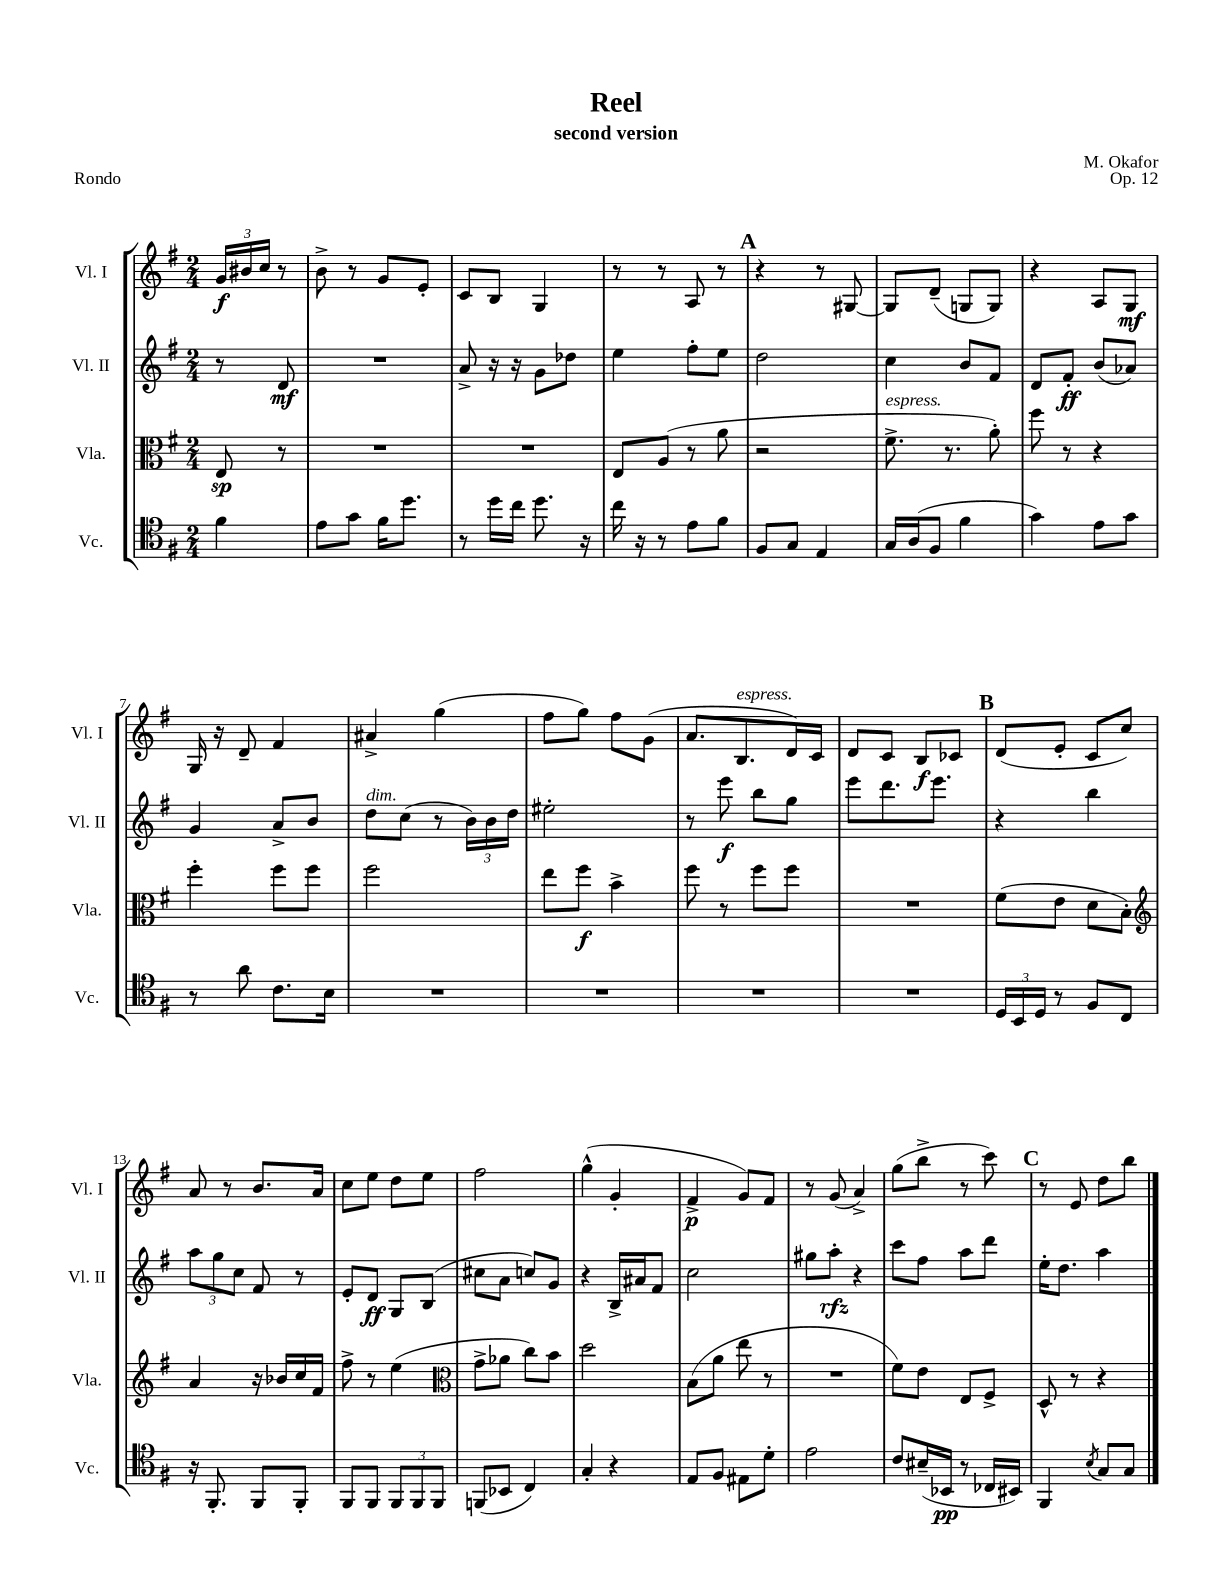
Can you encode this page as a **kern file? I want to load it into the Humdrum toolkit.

**kern	**kern	**kern	**kern
*staff4	*staff3	*staff2	*staff1
*clefC4	*clefC3	*clefG2	*clefG2
*k[f#]	*k[f#]	*k[f#]	*k[f#]
*M2/4	*M2/4	*M2/4	*M2/4
4f#	8E	8r	24g
.	.	.	24b#
.	.	.	24cc
.	8r	8d	8r
=	=	=	=
8e	2r	2r	8b^
8g	.	.	8r
16f#	.	.	8g
8.dd	.	.	.
.	.	.	8e'
=	=	=	=
8r	2r	8a^	8c
16dd	.	16r	8B
16cc	.	16r	.
8.dd	.	8g	4G
.	.	8dd-	.
16r	.	.	.
=	=	=	=
16cc	8E	4ee	8r
16r	.	.	.
8r	(8A	.	8r
8e	8r	8ff#'	8A
8f#	8a	8ee	8r
=	=	=	=
8F#	2r	2dd	4r
8G	.	.	.
4E	.	.	8r
.	.	.	[8G#
=	=	=	=
16G	8.f#^	4cc	8G#]
(16A	.	.	.
8F#	.	.	(8d~
.	8.r	.	.
4f#	.	8b	8G
.	8a')	8f#	8G)
=	=	=	=
4g)	8ff#	8d	4r
.	8r	8f#'	.
8e	4r	(8b	8A
8g	.	8a-)	8G
=	=	=	=
8r	4ff#'	4g	16G
.	.	.	16r
8a	.	.	8d~
8.c	8ff#	8a^	4f#
.	8ff#	8b	.
16B	.	.	.
=	=	=	=
2r	2ff#	8dd	4a#^
.	.	(8cc	.
.	.	8r	(4gg
.	.	24b)	.
.	.	24b	.
.	.	24dd	.
=	=	=	=
2r	8ee	2ee#'	8ff#
.	8ff#	.	8gg)
.	4b^	.	8ff#
.	.	.	(8g
=	=	=	=
2r	8ff#	8r	8.a
.	8r	8eee	.
.	.	.	8.B
.	8ff#	8bb	.
.	8ff#	8gg	16d)
.	.	.	16c
=	=	=	=
2r	2r	8eee	8d
.	.	8.ddd	8c
.	.	.	8B
.	.	8.eee	.
.	.	.	8c-
=	=	=	=
24D	(8f#	4r	(8d
24BB	.	.	.
24D	.	.	.
8r	8e	.	8e'
8F#	8d	4bb	8c
8C	8B')	.	8cc)
=	=	=	=
*	*clefG2	*	*
16r	4a	12aa	8a
8.FF#'	.	.	.
.	.	12gg	.
.	.	.	8r
.	.	12cc	.
8FF#	16r	8f#	8.b
.	16b-	.	.
8FF#'	16cc	8r	.
.	16f#	.	16a
=	=	=	=
8FF#	8ff#^	8e'	8cc
8FF#	8r	8d	8ee
12FF#	(4ee	8G	8dd
12FF#	.	.	.
.	.	(8B	8ee
12FF#	.	.	.
=	=	=	=
*	*clefC3	*	*
(8FF	8g^	8cc#	2ff#
8BB-	8a-	8a	.
4C)	8cc)	8cc)	.
.	8b	8g	.
=	=	=	=
4G'	2dd	4r	(4gg^^
4r	.	16B^	4g'
.	.	16a#	.
.	.	8f#	.
=	=	=	=
8E	(8B	2cc	4f#^
8F#	8a	.	.
8E#	8ee	.	8g)
8d'	8r	.	8f#
=	=	=	=
2e	2r	8gg#	8r
.	.	8aa'	(8g
.	.	4r	4a^)
=	=	=	=
8c	8f#)	8ccc	(8gg
(16B#~	8e	8ff#	8bb^
16BB-	.	.	.
8r	8E	8aa	8r
16C-	8F#^	8ddd	8ccc)
16BB#)	.	.	.
=	=	=	=
4FF#	8D^^	16ee'	8r
.	.	8.dd	.
.	8r	.	8e
8qB	.	.	.
8G	4r	4aa	8dd
8G	.	.	8bb
==	==	==	==
*-	*-	*-	*-
